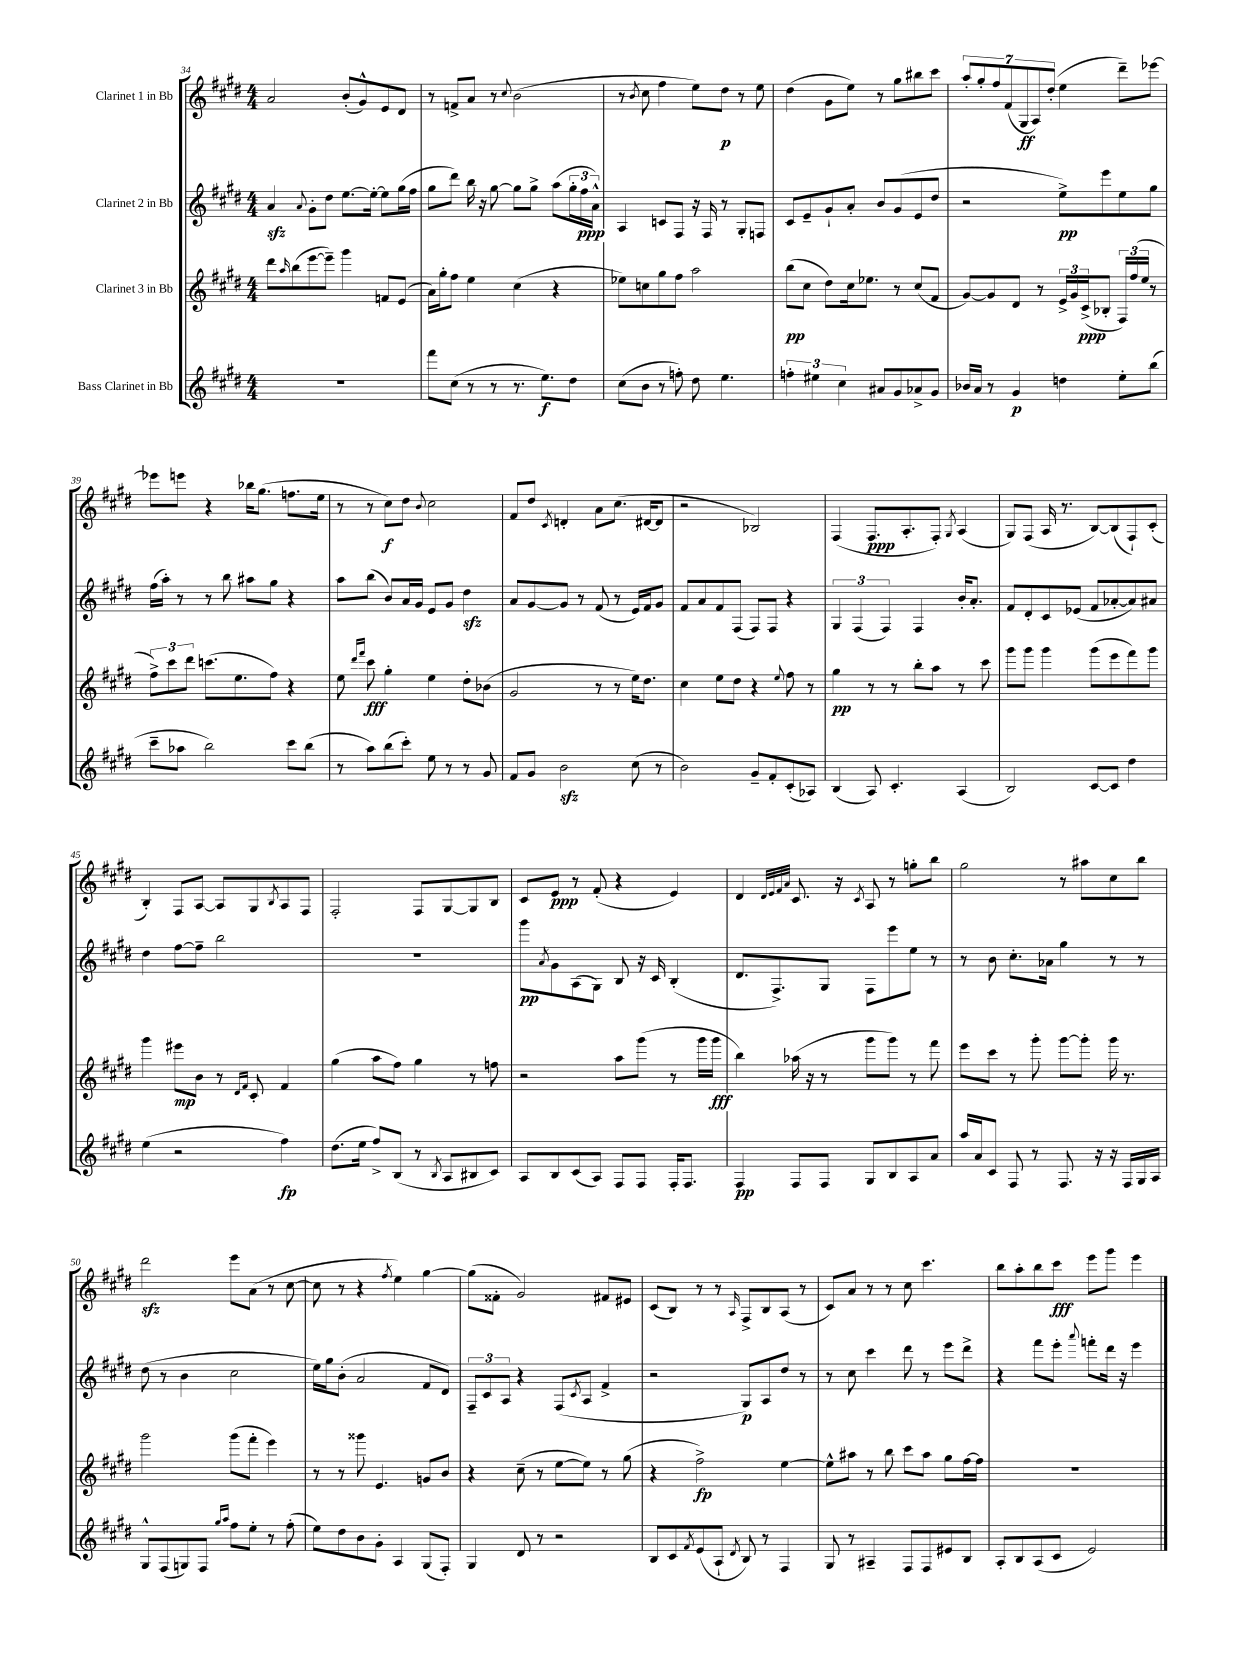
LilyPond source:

<<
\new StaffGroup <<
\new Staff = "s0" \with { instrumentName = "Clarinet 1 in Bb" } {
    \clef treble \key e \major \numericTimeSignature \time 4/4
    a'2 b'8-.( gis'8-^) e'8 dis'8 |
    r8 f'8-> a'8 r8 \appoggiatura { cis''8 } b'2( |
    r8 \acciaccatura { b'8 } cis''8 fis''4 e''8) dis''8\p r8 e''8 |
    dis''4( gis'8 e''8) r8 gis''8 bis''8 cis'''8 |
    \tuplet 7/4 { a''8-. gis''8-. fis''8 fis'8( gis8\ff a8) dis''8-.( } e''4 dis'''8--) ees'''8~ |
    ees'''8 e'''8 r4 bes''16 gis''8.( f''8. e''16 |
    r8 r8 cis''8\f) dis''8 \appoggiatura { b'8 } cis''2 |
    fis'8 dis''8 \acciaccatura { cis'8 } d'4-. a'8 cis''8.( dis'16~ dis'8 |
    r2 bes2) |
    fis4( fis8.\ppp a8.-. fis8-.) \acciaccatura { gis8 } a4( |
    gis8) fis8( a16 r8. b8~) b8( fis8-!) cis'8-.( |
    b4-.) fis8 a8~ a8 gis8 \acciaccatura { b8 } a8 fis8 |
    fis2-. fis8 gis8~ gis8 b8 |
    cis'8 e'8\ppp r8 fis'8-.( r4 e'4) |
    dis'4 \grace { dis'32 e'32 fis'32 a'32 } cis'8. r16 \acciaccatura { cis'8 } a8 r8 g''8-. b''8 |
    gis''2 r8 ais''8 cis''8 b''8 |
    dis'''2\sfz e'''8 a'8( r8 cis''8~ |
    cis''8 r8 r4 \acciaccatura { fis''8 } e''4) gis''4~ |
    gis''8( fisis'8-. gis'2) fis'8 eis'8 |
    cis'8( b8) r8 r8 \grace { a16 } fis8-> b8 a8( r8 |
    cis'8) a'8 r8 r8 cis''8 cis'''4. |
    b''8 a''8-. b''8 cis'''8\fff e'''8 gis'''8 e'''4 \bar "|." |
}
\new Staff = "s1" \with { instrumentName = "Clarinet 2 in Bb" } {
    \clef treble \key e \major \numericTimeSignature \time 4/4
    a'4\sfz \appoggiatura { a'8 } gis'8-. dis''8 e''8.~ e''16~-. e''8 gis''16( fis''16 |
    gis''8 dis'''8) b''16 r16 gis''8~ gis''8 gis''8-> a''8( \tuplet 3/2 { gis''16-. fis''16\ppp a'16-^) } |
    a4 c'8 fis8 r16 fis16 r8 gis8-. f8 |
    cis'8 e'8-- gis'8-! a'8-. b'8 gis'8( e'8 dis''8 |
    r2 e''8->\pp) e'''8 e''8 gis''8 |
    fis''16( a''16-.) r8 r8 b''8 ais''8 gis''8 r4 |
    a''8 b''8( b'8) a'16 gis'16 e'8 gis'8 dis''4\sfz |
    a'8 gis'8~ gis'8 r8 fis'8( r8 e'16) fis'16 gis'8 |
    fis'8 a'8 fis'8 fis8( fis8) fis8 r4 |
    \tuplet 3/2 { gis4 fis4( fis4) } fis4 b'16-. a'8.-. |
    fis'8 dis'8-. cis'8 ees'8( fis'8 aes'8~-. aes'8) ais'8 |
    dis''4 fis''8~ fis''8-- b''2 |
    R1 |
    gis'''8\pp \acciaccatura { a'8 } gis'8 a8( gis8) b8 r16 cis'16 b4-.( |
    dis'8. fis8.->) gis8 fis8 e'''8 e''8 r8 |
    r8 b'8 cis''8.-. aes'16 gis''4 r8 r8 |
    dis''8( r8 b'4 cis''2 |
    e''16) gis''16 b'8-.( a'2 fis'8 dis'8) |
    \tuplet 3/2 { fis8-- cis'8 a8 } r4 fis8( \acciaccatura { cis'8 } a8 fis'4-> |
    r2 gis8\p) a8 dis''8 r8 |
    r8 cis''8 cis'''4 dis'''8 r8 e'''8 dis'''8-> |
    r4 fis'''8 e'''8-. \appoggiatura { a'''8 } f'''8-. dis'''16 r16 e'''4 \bar "|." |
}
\new Staff = "s2" \with { instrumentName = "Clarinet 3 in Bb" } {
    \clef treble \key e \major \numericTimeSignature \time 4/4
    dis'''8 \grace { a''16 } b''8( e'''8~ e'''8--) gis'''4 f'8 e'8( |
    a'16) gis''16-. fis''8 e''4 cis''4( r4 |
    ees''8) c''8 gis''8 fis''8 a''2 |
    b''8\pp( cis''8 dis''8) cis''16 ees''8. r8 cis''8( fis'8 |
    gis'8~) gis'8 dis'8 r8 \tuplet 3/2 { e'16-> gis'16 cis'16->\ppp( } bes8-. \tuplet 3/2 { fis16) fis''16( e''16 } r8 |
    \tuplet 3/2 { fis''8->) cis'''8 dis'''8 } c'''8.( e''8. fis''8) r4 |
    e''8 \grace { dis'''16 fis'''16 } cis'''8\fff gis''4-. e''4 dis''8-. bes'8( |
    gis'2 r8 r8 e''16) dis''8. |
    cis''4 e''8 dis''8 r4 \appoggiatura { e''8 } fis''8 r8 |
    gis''4\pp r8 r8 b''8-. a''8 r8 cis'''8 |
    gis'''8 gis'''8 gis'''4 gis'''8( e'''8 fis'''8) gis'''8 |
    gis'''4 eis'''8\mp b'8 r8 \grace { dis'16 fis'16 } cis'8-. fis'4 |
    gis''4( a''8 fis''8) gis''4 r8 f''8 |
    r2 a''8 gis'''8( r8 gis'''16 gis'''16\fff |
    b''4) aes''16( r16 r8 gis'''8 gis'''8) r8 fis'''8 |
    e'''8 cis'''8 r8 gis'''8-. gis'''8~ gis'''8-. gis'''16 r8. |
    gis'''2 gis'''8( fis'''8-. e'''4) |
    r8 r8 gisis'''8 e'4. g'8 b'8 |
    r4 cis''8--( r8 e''8~ e''8) r8 gis''8( |
    r4 fis''2->\fp) e''4~ |
    e''8-^ ais''8 r8 b''8 cis'''8 ais''8 gis''8 fis''16~ fis''16 |
    R1 \bar "|." |
}
\new Staff = "s3" \with { instrumentName = "Bass Clarinet in Bb" } {
    \clef treble \key e \major \numericTimeSignature \time 4/4
    R1 |
    fis'''8 cis''8( r8 r8 r8. e''8.\f) dis''8 |
    cis''8( b'8 r8 f''8-.) dis''8 e''4. |
    \tuplet 3/2 { f''4-. eis''4 cis''4 } ais'8 gis'8 aes'8-> gis'8 |
    bes'16 a'16 r8 gis'4\p d''4 e''8-. b''8( |
    cis'''8-- aes''8 b''2) cis'''8 b''8( |
    r8 a''8) b''8( cis'''8-.) e''8 r8 r8 gis'8 |
    fis'8 gis'8 b'2\sfz cis''8( r8 |
    b'2) gis'8-- fis'8-. cis'8-.( aes8) |
    b4( a8) cis'4.-. a4( |
    b2) cis'8~ cis'8 dis''4 |
    e''4( r2 fis''4\fp) |
    dis''8.( e''16 fis''8->) b8( r8 \acciaccatura { b8 } a8 bis8 cis'8) |
    a8 b8 cis'8( a8) fis8 fis8 fis16-. fis8. |
    fis4\pp fis8 fis8 gis8 b8 a8 a'8 |
    a''16 a'16 cis'8 fis8 r8 fis8. r16 r16 fis16 gis16 a16 |
    gis8-^ fis8( g8) fis8 \grace { gis''16 a''16 } fis''8 e''8-. r8 fis''8-.( |
    e''8) dis''8 b'8 gis'8-. a4 gis8( fis8-.) |
    gis4 dis'8 r8 r2 |
    b8 cis'8 \acciaccatura { fis'8 } e'8( a8-! \acciaccatura { dis'8 } b8) r8 fis4 |
    gis8 r8 ais4-- fis8 fis8 eis'8 b8 |
    a8-. b8 a8( cis'8 e'2) \bar "|." |
}
>>
>>
\layout { \context { \Score currentBarNumber = #34 } }
